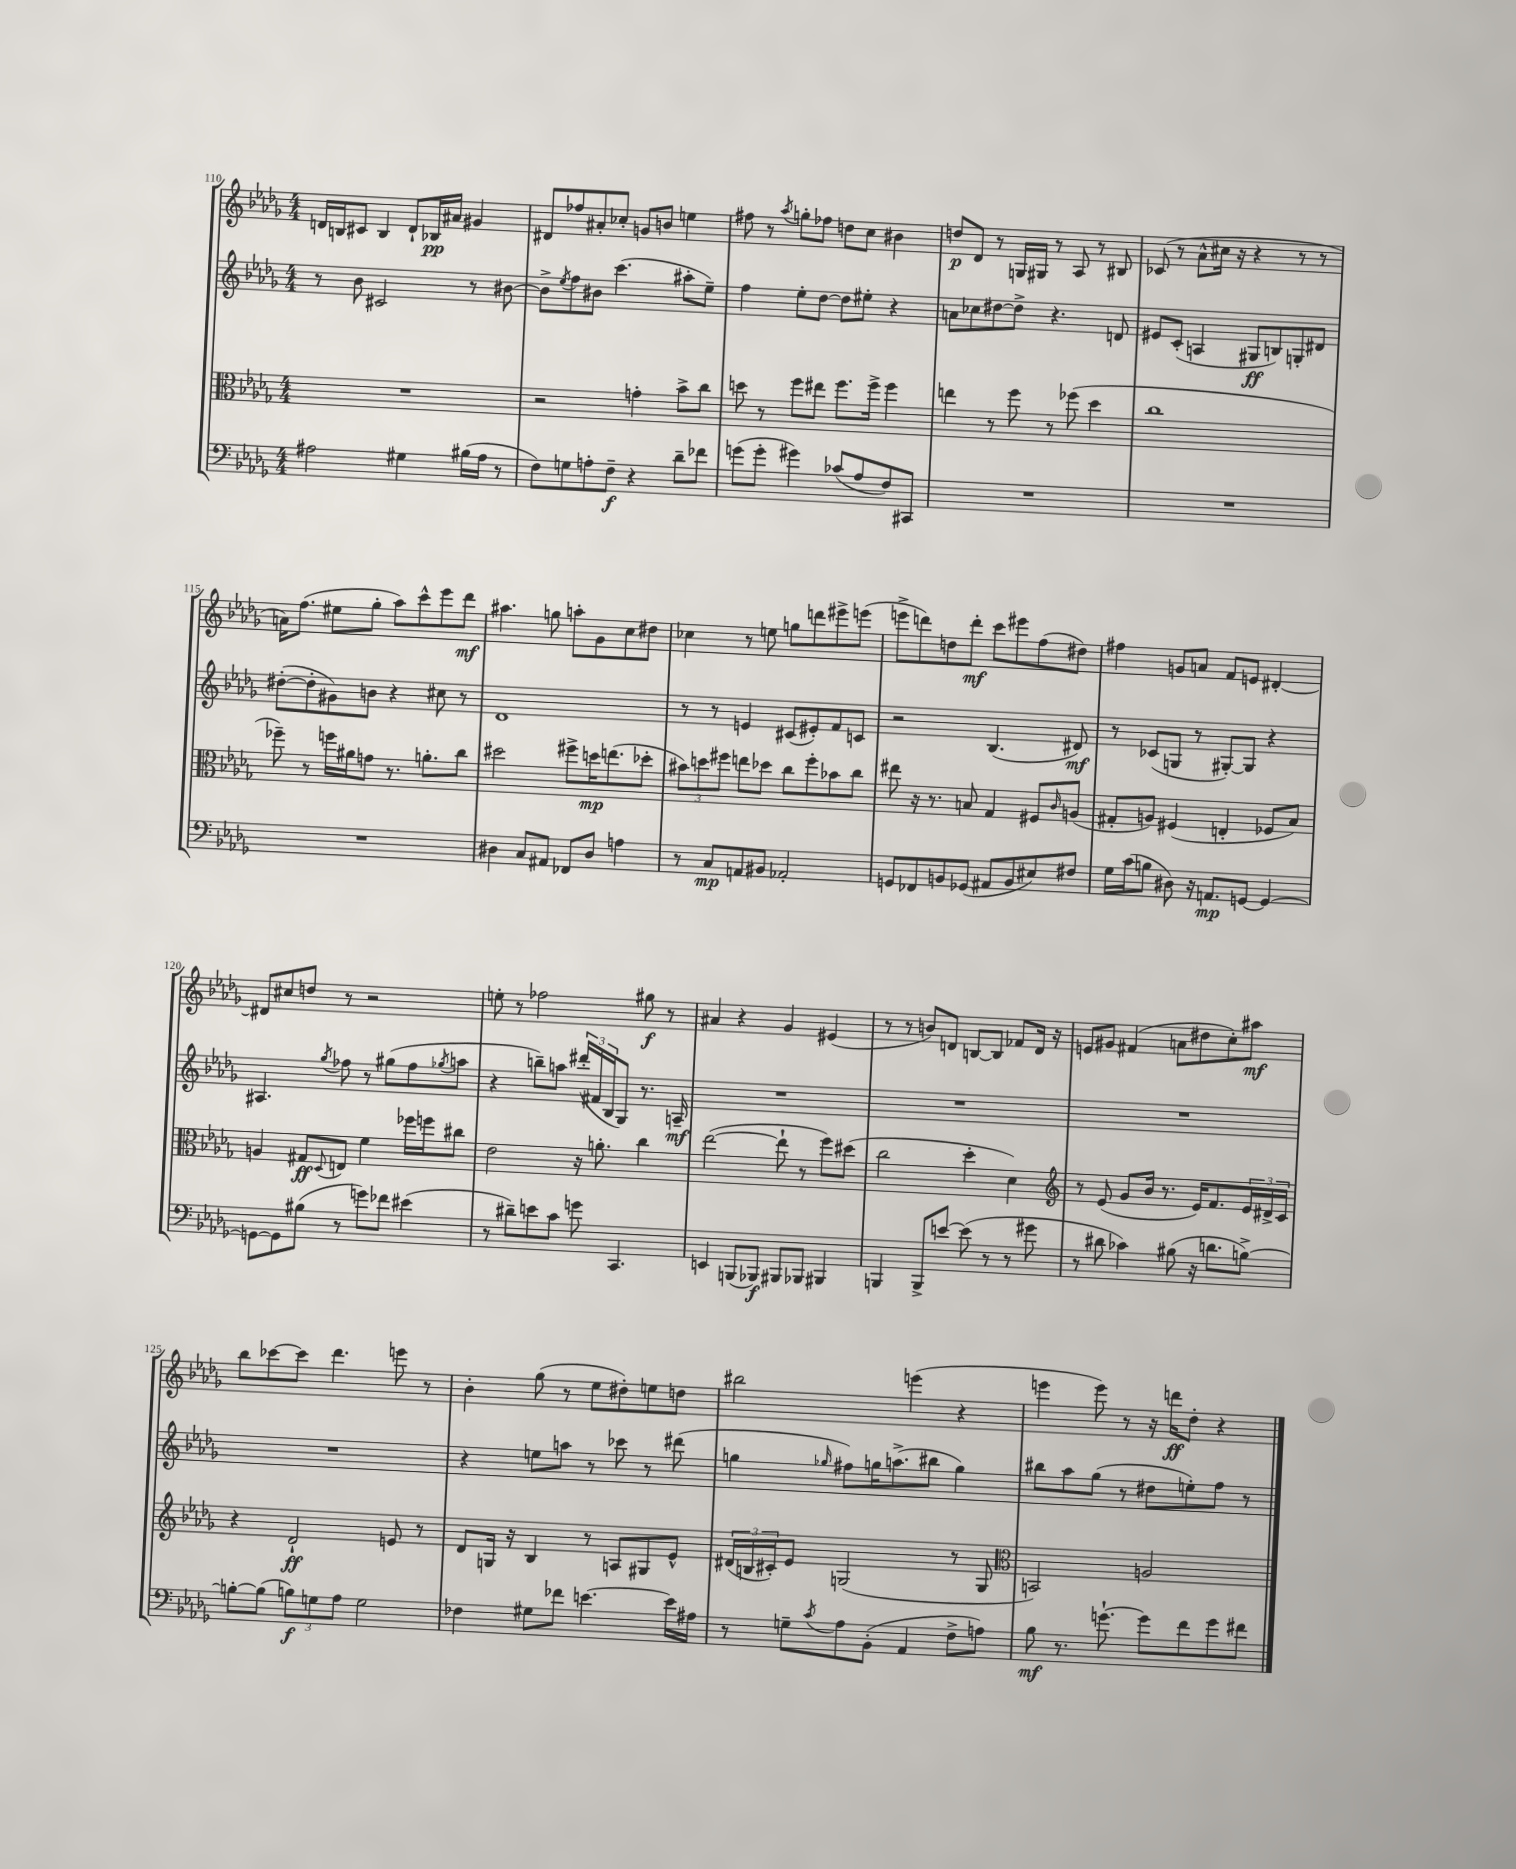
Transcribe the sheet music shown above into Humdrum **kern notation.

**kern	**dynam	**kern	**dynam	**kern	**dynam	**kern	**dynam
*part4	*part4	*part3	*part3	*part2	*part2	*part1	*part1
*staff4	*staff4	*staff3	*staff3	*staff2	*staff2	*staff1	*staff1
*clefF4	*	*clefC3	*	*clefG2	*	*clefG2	*
*k[b-e-a-d-g-]	*	*k[b-e-a-d-g-]	*	*k[b-e-a-d-g-]	*	*k[b-e-a-d-g-]	*
*M4/4	*	*M4/4	*	*M4/4	*	*M4/4	*
=110	=110	=110	=110	=110	=110	=110	=110
2A#X\	.	1r	.	8r	.	16dn/LL	.
.	.	.	.	.	.	16Bn/J	.
.	.	.	.	8b-\	.	8c#X/J	.
.	.	.	.	2c#X/	.	4B/	.
4G#X\	.	.	.	.	.	8d`/L	.
.	.	.	.	.	.	16B-X/L	pp
.	.	.	.	.	.	16a#X/JJ	.
(16B#X\LL	.	.	.	8r	.	4g#X/	.
16A#\JJ	.	.	.	.	.	.	.
8r	.	.	.	[8b#X\	.	.	.
=111	=111	=111	=111	=111	=111	=111	=111
8F\L)	.	2r	.	8b#^\L]	.	8d#X/L	.
.	.	.	.	8qee-/	.	.	.
8Gn\	.	.	.	8ff\	.	8ff-X/	.
8An'\	.	.	.	8b#X\J	.	8a#X'/	.
8F~\J	f	.	.	(4.ccc\	.	8cc-X'/J	.
4r	.	4gn'\	.	.	.	8gn/L	.
.	.	.	.	.	.	8bn/J	.
8d-~\L	.	8b-^\L	.	8aa#X'\L	.	4een\	.
8f-X\J	.	8cc\J	.	8ee-~\J)	.	.	.
=112	=112	=112	=112	=112	=112	=112	=112
(8gn\L	.	8ddn\	.	4ff\	.	8ff#X\	.
8g'\J	.	8r	.	.	.	8r	.
.	.	.	.	.	.	8qaa-/	.
4g#X\)	.	8ff\L	.	8ee-'\L	.	8ggn'\L	.
.	.	8ee#X\J	.	[8dd-\J	.	8ff-X\J	.
(8c-X/L	.	8.ff\L	.	8dd-\L]	.	8ddn\L	.
8A-/	.	.	.	8ee#X'\J	.	8cc\J	.
.	.	16ff^\Jk	.	.	.	.	.
8F/)	.	4ff\	.	4r	.	4b#X\	.
8CC#X/J	.	.	.	.	.	.	.
=113	=113	=113	=113	=113	=113	=113	=113
1r	.	4een\	.	8an\L	.	8ddn/L	p
.	.	.	.	8cc-X\	.	8d-/J	.
.	.	8r	.	[8dd#X\	.	8r	.
.	.	8ff\	.	8dd#^\J]	.	16Gn/LL	.
.	.	.	.	.	.	16G#X/JJ	.
.	.	8r	.	4.r	.	8r	.
.	.	(8ff-X\	.	.	.	8A-/	.
.	.	4dd-\	.	.	.	8r	.
.	.	.	.	8dn/	.	8B#X/	.
=114	=114	=114	=114	=114	=114	=114	=114
1r	.	1cc	.	8e#X/L	.	(8c-X/	.
.	.	.	.	(8c'/J	.	8r	.
.	.	.	.	4An/	.	8a-^^\L	.
.	.	.	.	.	.	16cc#X\Jk	.
.	.	.	.	.	.	16r	.
.	.	.	.	8G#X/L	ff	4r	.
.	.	.	.	8Bn/)	.	.	.
.	.	.	.	8Gn'/	.	8r	.
.	.	.	.	8d#X/J	.	8r	.
!!LO:LB:g=z
=115	=115	=115	=115	=115	=115	=115	=115
1r	.	8ff-X~\)	.	([8dd#X'\L	.	16an\KL)	.
.	.	.	.	.	.	(8.ff\J	.
.	.	8r	.	8dd#'\]	.	.	.
.	.	16ffn\LL	.	8g#X\)	.	8ee#X\L	.
.	.	16a#X\J	.	.	.	.	.
.	.	8gn\J	.	8bn\J	.	8gg-'\J	.
.	.	8.r	.	4r	.	8aa-\L)	.
.	.	.	.	.	.	8ccc^^\	.
.	.	8.an'\L	.	.	.	.	.
.	.	.	.	8cc#X\	.	8eee-\	.
.	.	8cc\J	.	8r	.	8ddd-\J	mf
=116	=116	=116	=116	=116	=116	=116	=116
4D#X\	.	2dd#X\	.	1d-	.	4.aa#X\	.
8C/L	.	.	.	.	.	.	.
8AA#X/J	.	.	.	.	.	8ggn\	.
8FF-X/L	.	8ff#X^\L	.	.	.	8aan'\L	.
8D#/J	.	16ddn\K	mp	.	.	8g-\	.
.	.	(8.een\	.	.	.	.	.
4An\	.	.	.	.	.	8cc\	.
.	.	8dd-X'\J	.	.	.	8dd#X\J	.
=117	=117	=117	=117	=117	=117	=117	=117
8r	.	12b#X\L)	.	8r	.	4cc-X\	.
.	.	12ddn\	.	.	.	.	.
8C/L	mp	.	.	8r	.	.	.
.	.	12ff#X\J	.	.	.	.	.
8AAn/	.	8een\L	.	4en/	.	8r	.
8BB#X/J	.	8dd-X\J	.	.	.	8een\	.
2AA-X'/	.	8cc\L	.	(8c#X/L	.	8ggn\L	.
.	.	8ff#'\	.	8e#X'/)	.	8dddn\	.
.	.	8b-X\	.	8f/	.	8eee#X^\	.
.	.	8cc\J	.	8cn/J	.	(8eeen\J	.
=118	=118	=118	=118	=118	=118	=118	=118
8GGn/L	.	8ee#X\	.	2r	.	8eeen^\L	.
8FF-X/	.	16r	.	.	.	8dddn\)	.
.	.	8.r	.	.	.	.	.
8BBn/	.	.	.	.	.	8ddn\	.
(8GG-X/J	.	8Bn/	.	.	.	8ddd'\J	mf
8AA#X/L	.	4G-/	.	(4.B-/	.	8ccc\L	.
8BB/	.	.	.	.	.	8eee#X\	.
8E#X/)	.	8F#X/L	.	.	.	(8ff\	.
.	.	16qqc/	.	.	.	.	.
8F#X/J	.	(8An/J	.	8d#X/)	mf	8dd#X\J)	.
=119	=119	=119	=119	=119	=119	=119	=119
16G-\LL	.	8G#X'/L	.	8r	.	4ff#X\	.
(16c\J	.	.	.	.	.	.	.
8Bn\J	.	8An/J)	.	(8c-X/L	.	.	.
8D#X\)	.	(4F#X/	.	8Gn/J	.	8gn/L	.
16r	.	.	.	8r	.	8an/J	.
8.AAn/L	mp	.	.	.	.	.	.
.	.	4En'/	.	[8G#X'/L)	.	8f/L	.
[8GGn/J	.	.	.	8G#/J]	.	8en/J	.
4GG/_	.	8F-X/L	.	4r	.	[4d#X'/	.
.	.	8B-/J)	.	.	.	.	.
!!LO:LB:g=z
=120	=120	=120	=120	=120	=120	=120	=120
8GGn\L_	.	4An/	.	4.A#X/	.	8d#X/L]	.
8GG\]	.	.	.	.	.	8cc#X/	.
(8B#X\J	.	8G#X/L	ff	.	.	8ddn/J	.
.	.	8qqD-/	.	8qgg-/	.	.	.
8r	.	8En/J	.	8ff-X\	.	8r	.
8gn\L)	.	4f\	.	8r	.	2r	.
8f-X\J	.	.	.	(8gg#X\L	.	.	.
(4e#X\	.	16ff-X\LL	.	8ff-\	.	.	.
.	.	16ffn\J	.	.	.	.	.
.	.	.	.	8qgg-X/	.	.	.
.	.	8cc#X\J	.	8aan\J	.	.	.
=121	=121	=121	=121	=121	=121	=121	=121
8r	.	2e-\	.	4r	.	8een'\	.
8d#X~\L)	.	.	.	.	.	8r	.
8en\	.	.	.	8bbn~\L)	.	2ff-X\	.
8c\J	.	.	.	8aan\J	.	.	.
8gn\	.	16r	.	(24ddd#X'/LL	.	.	.
.	.	.	.	24f#X/	.	.	.
.	.	8.an'\	.	.	.	.	.
.	.	.	.	24B-/J	.	.	.
4.CC/	.	.	.	8G-/J)	.	.	.
.	.	4cc\	.	8.r	.	8gg#X\	f
.	.	.	.	.	.	8r	.
.	.	.	.	16An~/	mf	.	.
=122	=122	=122	=122	=122	=122	=122	=122
4EEn/	.	([2ee-\	.	1r	.	4a#X/	.
(8BBBn/L	.	.	.	.	.	4r	.
8BBB-X/J)	f	.	.	.	.	.	.
8BBB#X/L	.	8ee-`\]	.	.	.	4g-/	.
8BBB-X/J	.	8r	.	.	.	.	.
4BBB#X/	.	8ff\L)	.	.	.	(4e#X/	.
.	.	(8dd#X\J	.	.	.	.	.
=123	=123	=123	=123	=123	=123	=123	=123
4BBBn/	.	2cc\	.	1r	.	8r	.
.	.	.	.	.	.	8r	.
8BBB^/L	.	.	.	.	.	8bn/L)	.
[8en/J	.	.	.	.	.	8dn/J	.
(8e\]	.	4dd-'\	.	.	.	[8Bn/L	.
8r	.	.	.	.	.	8B/J]	.
8r	.	4d-\)	.	.	.	8f-X/L	.
8g#X\	.	.	.	.	.	16d/Jk	.
.	.	.	.	.	.	16r	.
=124	=124	=124	=124	=124	=124	=124	=124
*	*	*clefG2	*	*	*	*	*
8r	.	8r	.	1r	.	8en/L	.
8d#X\	.	(8e-/	.	.	.	8g#X/J	.
4c-X\)	.	8g-/L	.	.	.	(4f#X/	.
.	.	16b-/Jk	.	.	.	.	.
.	.	8.r	.	.	.	.	.
(8B#X\	.	.	.	.	.	8an\L	.
16r	.	16e-/KL)	.	.	.	8dd#X\	.
8.dn\L	.	8.f/	.	.	.	.	.
.	.	.	.	.	.	8cc'\)	.
[8Bn^\J)	.	24e-/L	.	.	.	8aa#X\J	mf
.	.	24d#X^/	.	.	.	.	.
.	.	24c/JJ	.	.	.	.	.
!!LO:LB:g=z
=125	=125	=125	=125	=125	=125	=125	=125
8Bn'\L_	.	4r	.	1r	.	8bb-\L	.
(8B\J]	.	.	.	.	.	[8ccc-X\	.
12Bn\L)	f	2d-`/	ff	.	.	8ccc-\J]	.
12Gn\	.	.	.	.	.	.	.
.	.	.	.	.	.	4.ddd-\	.
12A-\J	.	.	.	.	.	.	.
2G\	.	.	.	.	.	.	.
.	.	8en/	.	.	.	8eeen\	.
.	.	8r	.	.	.	8r	.
=126	=126	=126	=126	=126	=126	=126	=126
4F-X\	.	8d-/L	.	4r	.	4b-'\	.
.	.	16Gn/Jk	.	.	.	.	.
.	.	16r	.	.	.	.	.
8G#X\L	.	4B-/	.	8een\L	.	(8gg-\	.
8f-X\J	.	.	.	8aan\J	.	8r	.
[4.en\	.	8r	.	8r	.	8ee-\L	.
.	.	8An/L	.	8ccc-X\	.	8dd#X'\)	.
.	.	8G#X/	.	8r	.	8een\	.
16e\LL]	.	8e-^^/J	.	(8ddd#X\	.	8ddn\J	.
16A#X\JJ	.	.	.	.	.	.	.
=127	=127	=127	=127	=127	=127	=127	=127
8r	.	(24d#X/LL	.	4ggn\	.	2bb#X\	.
.	.	24Bn/	.	.	.	.	.
.	.	24c#X'/J)	.	.	.	.	.
8Gn~\L	.	8e-/J	.	.	.	.	.
8qc/	.	.	.	16qqgg-X/	.	.	.
8A-\	.	(2Gn/	.	8ff#X\L)	.	.	.
(8BB-'\J	.	.	.	16ggn\K	.	.	.
.	.	.	.	(8.aan^\	.	.	.
4AA-/	.	.	.	.	.	(4eeen\	.
.	.	.	.	8bb#X\J	.	.	.
8F^\L	.	8r	.	4gg\)	.	4r	.
8An\J)	.	8G/	.	.	.	.	.
=128	=128	=128	=128	=128	=128	=128	=128
*	*	*clefC3	*	*	*	*	*
8B-\	mf	2BBn/)	.	8bb#X\L	.	4eeen\	.
8.r	.	.	.	8aa-\	.	.	.
.	.	.	.	(8gg-\J	.	8eee\)	.
[8.gn`\	.	.	.	.	.	.	.
.	.	.	.	8r	.	8r	.
8g\L]	.	2An/	.	8dd#X\L	.	16r	.
.	.	.	.	.	.	16dddn\KL	ff
8f\	.	.	.	8een'\)	.	8dd-'\J	.
8g\	.	.	.	8ff\J	.	4r	.
8f#X\J	.	.	.	8r	.	.	.
==	==	==	==	==	==	==	==
*-	*-	*-	*-	*-	*-	*-	*-
